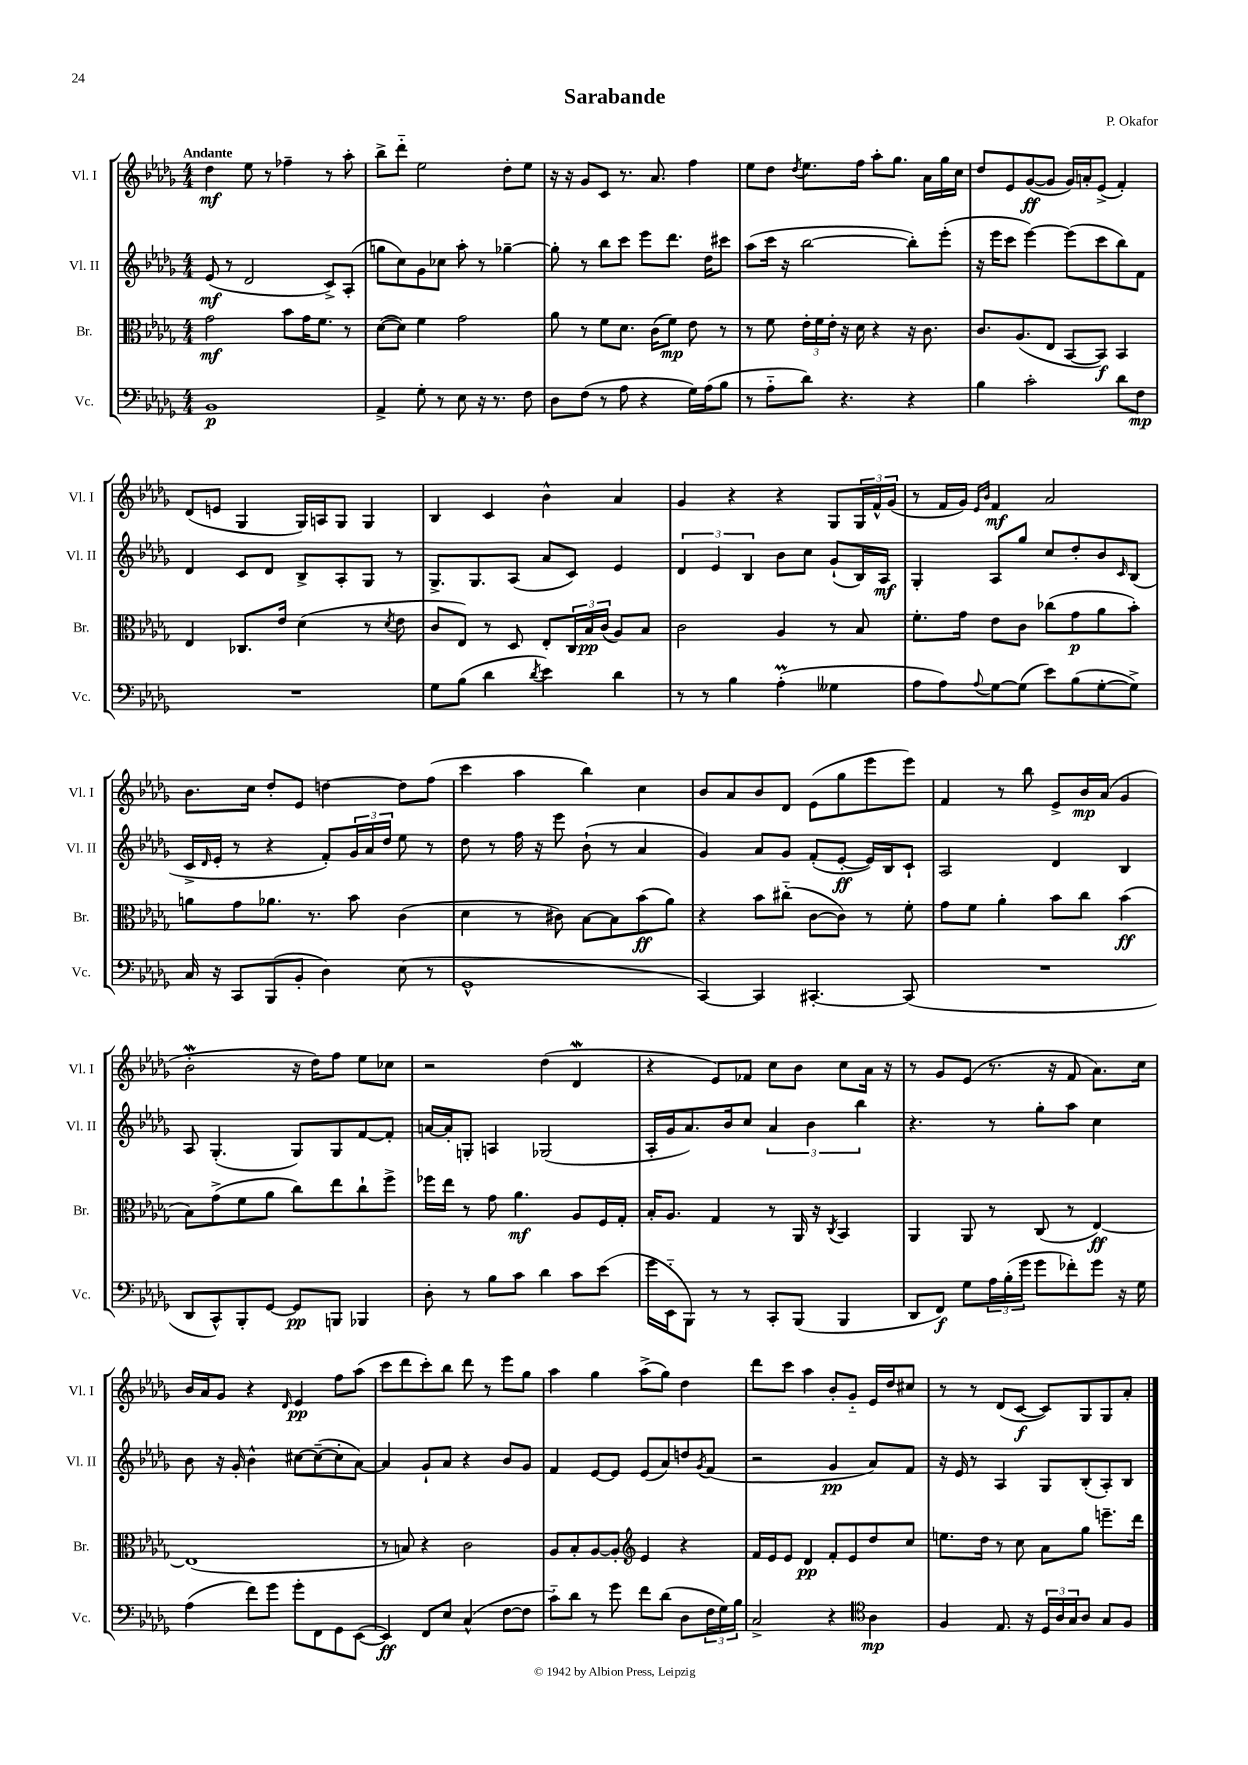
\header { title = "Sarabande" composer = "P. Okafor" }
<<
\new StaffGroup <<
\new Staff = "s0" \with { instrumentName = "Vl. I" shortInstrumentName = "Vl. I" } {
    \clef treble \key des \major \numericTimeSignature \time 4/4 \tempo "Andante"
    des''4\mf ees''8 r8 fes''4-- r8 aes''8-. |
    bes''8-> des'''8-_ ees''2 des''8-. ees''8 |
    r16 r16 ges'8 c'8 r8. aes'8. f''4 |
    ees''8 des''8 \acciaccatura { des''8 } ees''8. f''16 aes''8-. ges''8. aes'16 ges''16 c''16 |
    des''8 ees'8 ges'8~\ff( ges'8 ges'16) a'16-. ees'8->( f'4-.) |
    des'8( e'8 ges4 ges16) a16 ges8 ges4 |
    bes4 c'4 bes'4-^ aes'4 |
    ges'4 r4 r4 ges8 \tuplet 3/2 { ges16 f'16-^ ges'16( } |
    r8 f'16 ges'16) \grace { ees'16 bes'16 } f'4\mf aes'2 |
    bes'8. c''16 des''8-. ees'8 d''4~ d''8 f''8( |
    c'''4 aes''4 bes''4) c''4 |
    bes'8 aes'8 bes'8 des'8 ees'8( ges''8 ees'''8 ees'''8) |
    f'4 r8 bes''8 ees'8-> bes'16\mp aes'16( ges'4 |
    bes'2-.\mordent r16 des''16) f''8 ees''8 ces''8 |
    r2 des''4( des'4\mordent |
    r4 ees'8) fes'8 c''8 bes'8 c''8 aes'16 r16 |
    r8 ges'8 ees'8( r8. r16 f'8 aes'8.) c''16 |
    bes'16 aes'16 ges'8 r4 \grace { des'16 } ees'4\pp f''8 aes''8( |
    c'''8 des'''8 c'''8-.) bes''8 des'''8 r8 ees'''8 ges''8 |
    aes''4 ges''4 aes''8->( ges''8) des''4 |
    des'''8 c'''8 aes''4 bes'8-. ges'8-_ ees'16 des''16 cis''8 |
    r8 r8 des'8( c'8~\f c'8) ges8 ges8 aes'8-. \bar "|." |
}
\new Staff = "s1" \with { instrumentName = "Vl. II" shortInstrumentName = "Vl. II" } {
    \clef treble \key des \major \numericTimeSignature \time 4/4
    ees'8\mf( r8 des'2 c'8->) aes8-.( |
    g''8 c''8) ges'8 ces''8 aes''8-. r8 ges''4~-- |
    ges''8-. r8 bes''8 c'''8 ees'''8 des'''8. des''16 cis'''8 |
    aes''8( c'''16 r16 bes''2~ bes''8-.) ees'''8-.( |
    r16 ees'''16 c'''8 ees'''4~) ees'''8( c'''8 bes''8) f'8 |
    des'4 c'8 des'8 bes8-> aes8-. ges8 r8 |
    ges8.-> ges8. aes8( aes'8 c'8) ees'4 |
    \tuplet 3/2 { des'4 ees'4 bes4 } bes'8 c''8 ges'8-!( bes16) aes16\mf |
    ges4-. aes8 ges''8 c''8 des''8-. bes'8 \grace { c'16 } bes8( |
    c'16-> \grace { des'16 } ees'16-. r8 r4 f'8-.) \tuplet 3/2 { ges'16 aes'16 des''16 } ees''8 r8 |
    des''8 r8 f''16 r16 ees'''8 bes'8-!( r8 aes'4 |
    ges'4) aes'8 ges'8 f'8-.( ees'8~-.\ff ees'16) bes16 c'8-! |
    aes2 des'4 bes4 |
    aes8 ges4.-.( ges8) ges8 f'8~ f'8-. |
    a'16~ a'16-. g8-. a4 ges2( |
    aes16-. ges'16 aes'8.) bes'16 c''8 \tuplet 3/2 { aes'4 bes'4 bes''4 } |
    r4. r8 ges''8-. aes''8 c''4 |
    bes'8 r16 ges'16-. bes'4-^ cis''8~ cis''8~--( cis''8-. aes'8~) |
    aes'4 ges'8-! aes'8 r4 bes'8 ges'8 |
    f'4 ees'8~ ees'8 ees'8( aes'8) d''8 \acciaccatura { ges'8 } f'8( |
    r2 ges'4\pp aes'8) f'8 |
    r16 ees'16 r8 aes4 ges8 bes8-.( aes8-.) bes8 \bar "|." |
}
\new Staff = "s2" \with { instrumentName = "Br." shortInstrumentName = "Br." } {
    \clef alto \key des \major \numericTimeSignature \time 4/4
    ges'2\mf bes'8 ges'16 f'8. r8 |
    des'8~( des'8) f'4 ges'2 |
    aes'8 r8 f'8 des'8. c'16( f'8\mp) ees'8 r8 |
    r8 f'8 \tuplet 3/2 { ees'16-. f'16 ees'16-. } r16 des'16 r4 r16 c'8. |
    c'8. aes8.( ees8 bes,8~ bes,8\f) bes,4 |
    ees4 ces8. ees'16 des'4( r8 \acciaccatura { des'8 } ees'8 |
    c'8 ees8) r8 des8 ees8-. \tuplet 3/2 { c16 bes16\pp c'16( } aes8) bes8 |
    c'2 aes4 r8 bes8 |
    f'8.-. ges'16 ees'8 c'8 ces''8( ges'8\p aes'8 bes'8-.) |
    a'8 ges'8 aes'8. r8. bes'8 c'4( |
    des'4 r8 cis'8) bes8~ bes8 bes'8\ff( aes'8) |
    r4 bes'8 cis''8-_( c'8~ c'8) r8 f'8-. |
    ges'8 f'8 aes'4-. bes'8 c''8 bes'4\ff( |
    bes8) ges'8->( f'8 aes'8 c''8) ees''8 c''8-! f''8-> |
    fes''16 ees''16 r8 ges'8 aes'4.\mf aes8 f16 ges16-. |
    bes16-. aes8. ges4 r8 aes,16 r16 \acciaccatura { c8 } bes,4 |
    aes,4 aes,8 r8 c8( r8 ees4~\ff) |
    ees1( |
    r8 b8) r4 c'2 |
    aes8 bes8-. aes8~ aes8-. \clef treble ees'4 r4 |
    f'16 ees'16 ees'8 des'4\pp f'8-. ees'8 des''8 c''8 |
    e''8. des''16 r8 c''8 aes'8 ges''8 e'''8.-- des'''16 \bar "|." |
}
\new Staff = "s3" \with { instrumentName = "Vc." shortInstrumentName = "Vc." } {
    \clef bass \key des \major \numericTimeSignature \time 4/4
    bes,1\p |
    aes,4-> ges8-. r8 ees8 r16 r8. f8 |
    des8 f8( r8 aes8 r4 ges16) aes16( bes8 |
    r8 aes8-_ des'8) r4. r4 |
    bes4 c'2-. des'8 f8\mp |
    R1 |
    ges8 bes8( des'4 \acciaccatura { des'8 } ees'4) des'4 |
    r8 r8 bes4 aes4-.\prall( geses4 |
    aes8 aes8) \appoggiatura { aes8 } ges8~ ges8( ees'8) bes8( ges8~-. ges8->) |
    c16 r16 c,8 bes,,8( bes,8-. des4) ees8( r8 |
    ges,1-^ |
    c,4~) c,4 cis,4.~-. cis,8( |
    R1 |
    des,8 c,8-^) bes,,8-. ges,8~ ges,8\pp b,,8 bes,,4 |
    des8-. r8 bes8 c'8 des'4 c'8 ees'8( |
    ges'16 ees,16-_ bes,,8) r8 r8 c,8-. bes,,8( bes,,4 |
    des,8 f,8\f) ges8 \tuplet 3/2 { aes16 bes16-.( ges'16 } ges'8 fes'8-.) ges'8 r16 ges16 |
    aes4( f'8) ges'8 ges'8-. f,8 ges,8 ees,8~( |
    ees,4\ff) f,8 ees8 c4-^( f8~ f8 |
    c'8-_) des'8 r8 ges'8 f'8 des'8( des8 \tuplet 3/2 { f16 ges16) bes16 } |
    c2-> r4 \clef tenor aes4\mp |
    f4 ees8. r16 \tuplet 3/2 { des16 aes16 ges16 } aes8 ges8 f8 \bar "|." |
}
>>
>>
\layout { \context { \Score \remove "Bar_number_engraver" } }
